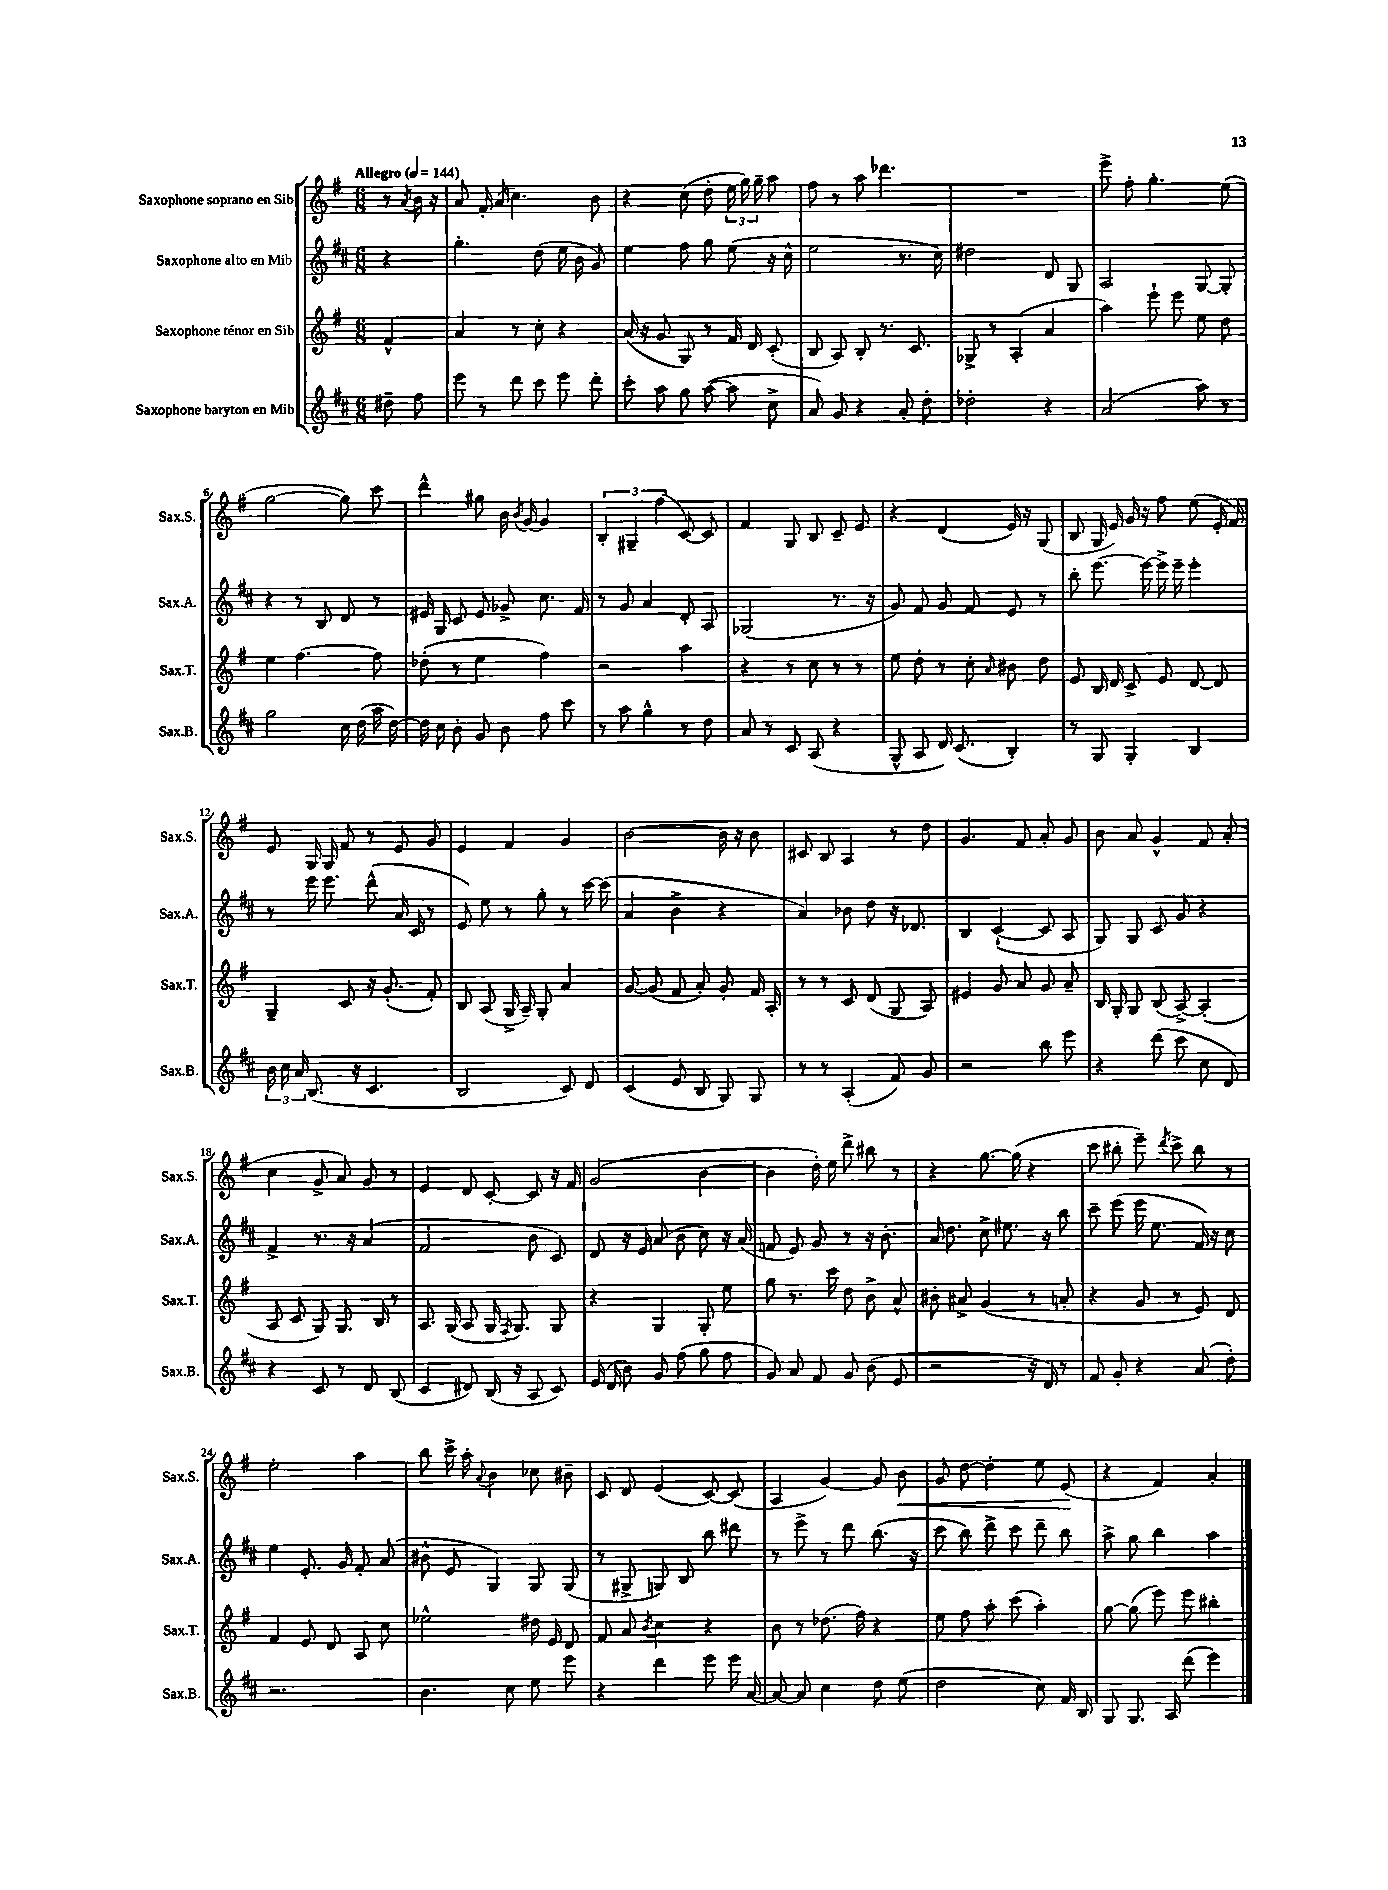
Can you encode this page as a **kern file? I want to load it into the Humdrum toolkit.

**kern	**kern	**kern	**kern
*staff4	*staff3	*staff2	*staff1
*clefG2	*clefG2	*clefG2	*clefG2
*k[f#c#]	*k[f#]	*k[f#c#]	*k[f#]
*M6/8	*M6/8	*M6/8	*M6/8
*MM144	*MM144	*MM144	*MM144
8dd#~\	4f#^^/	4r	8r
.	.	.	8qa/
8ff#\	.	.	16b\
.	.	.	16r
=	=	=	=
8eee\	4a/	4.gg'\	8a/
8r	.	.	16f#'/
.	.	.	(16a/
8ddd\	8r	.	4.cc\)
8ccc#\	8cc'\	(8dd\	.
8eee\	4r	16ee\	.
.	.	16b\	.
8ddd'\	.	8g/)	8b\
=	=	=	=
8ccc#'\	(16a/	4ee\	4r
.	16r	.	.
8aa\	8g/	.	.
8gg\	8G/)	8ff#\	(8cc\
([8aa\	8r	8gg\	8dd'\
8aa\]	16f#/	(8ee\	24ee\
.	.	.	24gg\)
.	16d/	.	.
.	.	.	24gg~\
8cc#^\	(8c'/	16r	8aa\
.	.	16cc#^^\	.
=	=	=	=
8a/)	8B/	2ee\	8ff#\
8g/	8A/)	.	8r
4r	8B'/	.	8aa\
.	8.r	.	4.ddd-\
8a'/	.	8.r	.
.	8.c/	.	.
8dd'\	.	.	.
.	.	16cc#\)	.
=	=	=	=
2dd-'\	8G-^/	2dd#\	2.r
.	8r	.	.
.	(4A'/	.	.
4r	4a/	8d/	.
.	.	8G/	.
=	=	=	=
(2a/	4aa\)	2A/	8eee^\
.	.	.	8ff#'\
.	8eee`\	.	4.gg'\
.	8eee\	.	.
8aa\)	8ee\	[8G/	.
8r	8dd\	8G'/]	(8ee\
=	=	=	=
2gg\	4ee\	4r	[2gg\
.	[4.ff#\	8r	.
.	.	8B/	.
16cc#\	.	8d/	8gg\])
(16dd\	.	.	.
16aa\	8ff#\]	8r	8ccc\
[16dd\)	.	.	.
=	=	=	=
16dd\]	(8dd-'\	16e#/	4ddd^^\
16cc#\	.	16G/	.
8b'\	8r	8c#/	.
8g/	4ee\	8e#/	8gg#\
8b\	.	8g-^/	16b\
.	.	.	8qb/
.	.	.	[16g/
8ff#\	4ff#\)	8.cc#\	4g/]
8ccc#\	.	.	.
.	.	16f#/	.
=	=	=	=
8r	2r	8r	6B'/
8aa\	.	8g/	.
.	.	.	6G#~/
4gg^^\	.	4a/	.
.	.	.	(6ff#\
8r	4aa\	8d'/	[8c/)
8dd\	.	8A/	8c/]
=	=	=	=
8a/	4r	(2G-/	4f#/
8r	.	.	.
8c#/	8r	.	8G/
(8A/	8cc\	.	8B/
4r	8r	8.r	8c~/
.	8r	.	8e/
.	.	16r	.
=	=	=	=
8G^^/	8ee\	8g/)	4r
8A/	8dd'\	8f#/	.
16d/)	8r	8g/	(4d/
(8.c#/	.	.	.
.	8cc'\	8f#/	.
.	16qqa/	.	.
4B'/)	8b#\	8e/	16e/)
.	.	.	16r
.	8dd\	8r	(8G/
=	=	=	=
8r	8e/	8bb'\	8B/
8G/	16B/	[8.eee\	16G/
.	16d/	.	16e/)
4G'/	8c^/	.	16g/
.	.	16eee\_	16r
.	8e/	16eee^\]	8ff#\
.	.	16eee~\	.
4B/	[8d/	4eee'\	(8ee\
.	8d/]	.	16e'/
.	.	.	16f#/)
=	=	=	=
24b\	4G~/	8r	8e/
24cc#\	.	.	.
24a/	.	.	.
(8.B/	.	16eee\	16G/
.	.	8.eee\	16G/
.	8c/	.	8f#/
16r	.	.	.
4.c#/	16r	(8ddd^^\	8r
.	(8.g'/	.	.
.	.	16a/	8e/
.	.	16c#/	.
.	8f#'/)	8r	8g/
=	=	=	=
2B/	8B/	8e/)	4e/
.	(8A/	8ee\	.
.	16G^/	8r	4f#/
.	16A~/)	.	.
.	8G'/	8gg'\	.
8c#/)	4a/	8r	4g/
8d/	.	[16ccc#\	.
.	.	(16ccc#\]	.
=	=	=	=
(4c#/	[8g/	4a/	[2b\
.	(8g/]	.	.
8e/	8f#/	4b^\	.
8B/	8a'/)	.	.
8G/)	8g'/	4r	16b\]
.	.	.	16r
8G/	16f#/	.	8b\
.	16A'/	.	.
=	=	=	=
8r	8r	4a/)	8c#/
8r	8r	.	8B/
(4A'/	8c/	8b-\	4A/
.	(8d/	8dd\	.
8f#/)	8G/	16r	8r
.	.	8.d-/	.
8g/	8A/)	.	8dd\
=	=	=	=
2r	4e#/	4B/	4.g/
.	8g/	([4c#`/	.
.	8a/	.	8f#/
8bb\	8g/	8c#/]	8a'/
8eee\	8a~/	8A/	8g/
=	=	=	=
4r	16B/	8G/)	8b\
.	16G'/	.	.
.	8G/	8G/	8a/
(8ddd\	(8B/	8c#/	4g^^/
8ccc#\	[8A^/)	8g/	.
8cc#\	(4A'/]	4r	8f#/
8d/)	.	.	(8a'/
=	=	=	=
4r	8A/	4f#^/	4cc\
.	8c/	.	.
8c#/	8G/)	8.r	8g^/
8r	8.G/	.	8a/)
.	.	16r	.
8d/	.	(4a/	8g/
.	16B/	.	.
(8B/	8r	.	8r
=	=	=	=
4c#/	8.A/	2f#/	4e/
.	(16G/	.	.
8d#/)	8A/	.	8d/
(16B/	16G/	.	[8c'/
.	8qF#/	.	.
16r	8.G/)	.	.
8A/	.	8b\	8c/]
8c#/)	8G/	8c#/)	16r
.	.	.	16f#/
=	=	=	=
(16e/	4r	8d/	(2g/
16d/	.	.	.
8b\)	.	16r	.
.	.	16e/	.
8g/	4G/	(8a/	.
(8ff#\	.	8b\	.
8gg\	8G'/	8cc#\)	[4b\
8ff#\	8ee\	16r	.
.	.	(16a/	.
=	=	=	=
8g/)	8gg\	8f/	4b\]
8a/	8.r	8e/)	.
8f#/	.	8g/	16dd'\)
.	16ccc\	.	16ee\
8g/	8dd\	8r	8ddd^\
(8b\	8b^\	16r	8bb#\
.	.	8.b'\	.
8e/	8a^^/	.	8r
=	=	=	=
2r	8b#'\	16a/	4r
.	.	8.dd\	.
.	8a#^/	.	.
.	(4g/	8cc#^\	[8.gg\
.	.	8.ee#\	.
.	.	.	(16gg\]
16r	8r	.	4r
16d/)	.	16r	.
8r	8a'/	8bb\	.
=	=	=	=
8f#/	4r	8ccc#~\	8ccc\
8g'/	.	(8eee\	8bb#'\
4r	8g/	16eee\	8eee~\)
.	.	8.ee\	.
.	.	.	8qddd/
.	8r	.	8ccc^\
(8a/	8e/)	16f#/)	8bb#\
.	.	16r	.
8dd'\)	8d/	8cc#\	8r
=	=	=	=
2.r	4f#/	4ee\	2ee'\
.	8e/	8.e'/	.
.	8d/	.	.
.	.	16g/	.
.	8A/	8f#'/	4aa\
.	8cc\	(8a/	.
=	=	=	=
4.b\	2ee-^^\	8b#^^\	8bb\
.	.	8e/	16ccc^\
.	.	.	16aa'\
.	.	.	8qqa/
.	.	4G/)	4b\
8cc#\	.	.	.
8ee\	16dd#\	8G/	8cc-\
.	16e/	.	.
8eee\	8d/	(8G/	8b#~\
=	=	=	=
4r	8f#/	8r	8c/
.	8a/	8G#^/	8d/
.	8qb/	.	.
4ddd\	4cc\	8G/)	(4e/
.	.	8B/	.
8eee\	4r	8bb\	[8c/)
16eee\	.	8ddd#\	(8c/]
[16a/	.	.	.
=	=	=	=
8a/_	8b\	8r	4A/
8a/]	8r	8eee^\	.
4cc#\	(8.dd-\	8r	[4g/)
.	.	8ddd\	.
.	16ff#\)	.	.
8dd\	4r	(8.bb\	8g/]
(8ee\	.	.	8b\
.	.	16r	.
=	=	=	=
2dd\	8ee\	8ccc#\	8g/
.	8ff#\	8bb\)	[8dd\
.	8aa'\	8ddd^\	4dd'\]
.	(8ccc\	8ccc#\	.
8cc#\)	4aa'\)	8ddd~\	8ee\
16f#/	.	8bb\	(8e/
16B/	.	.	.
=	=	=	=
8G/	[8gg\	8aa^\	4r
8.G/	(8gg\]	8gg\	.
.	8eee\)	4bb\	4f#/)
16A/	.	.	.
(8ddd\	8eee\	.	.
4eee\)	4bb#'\	4aa\	4a'/
==	==	==	==
*-	*-	*-	*-
